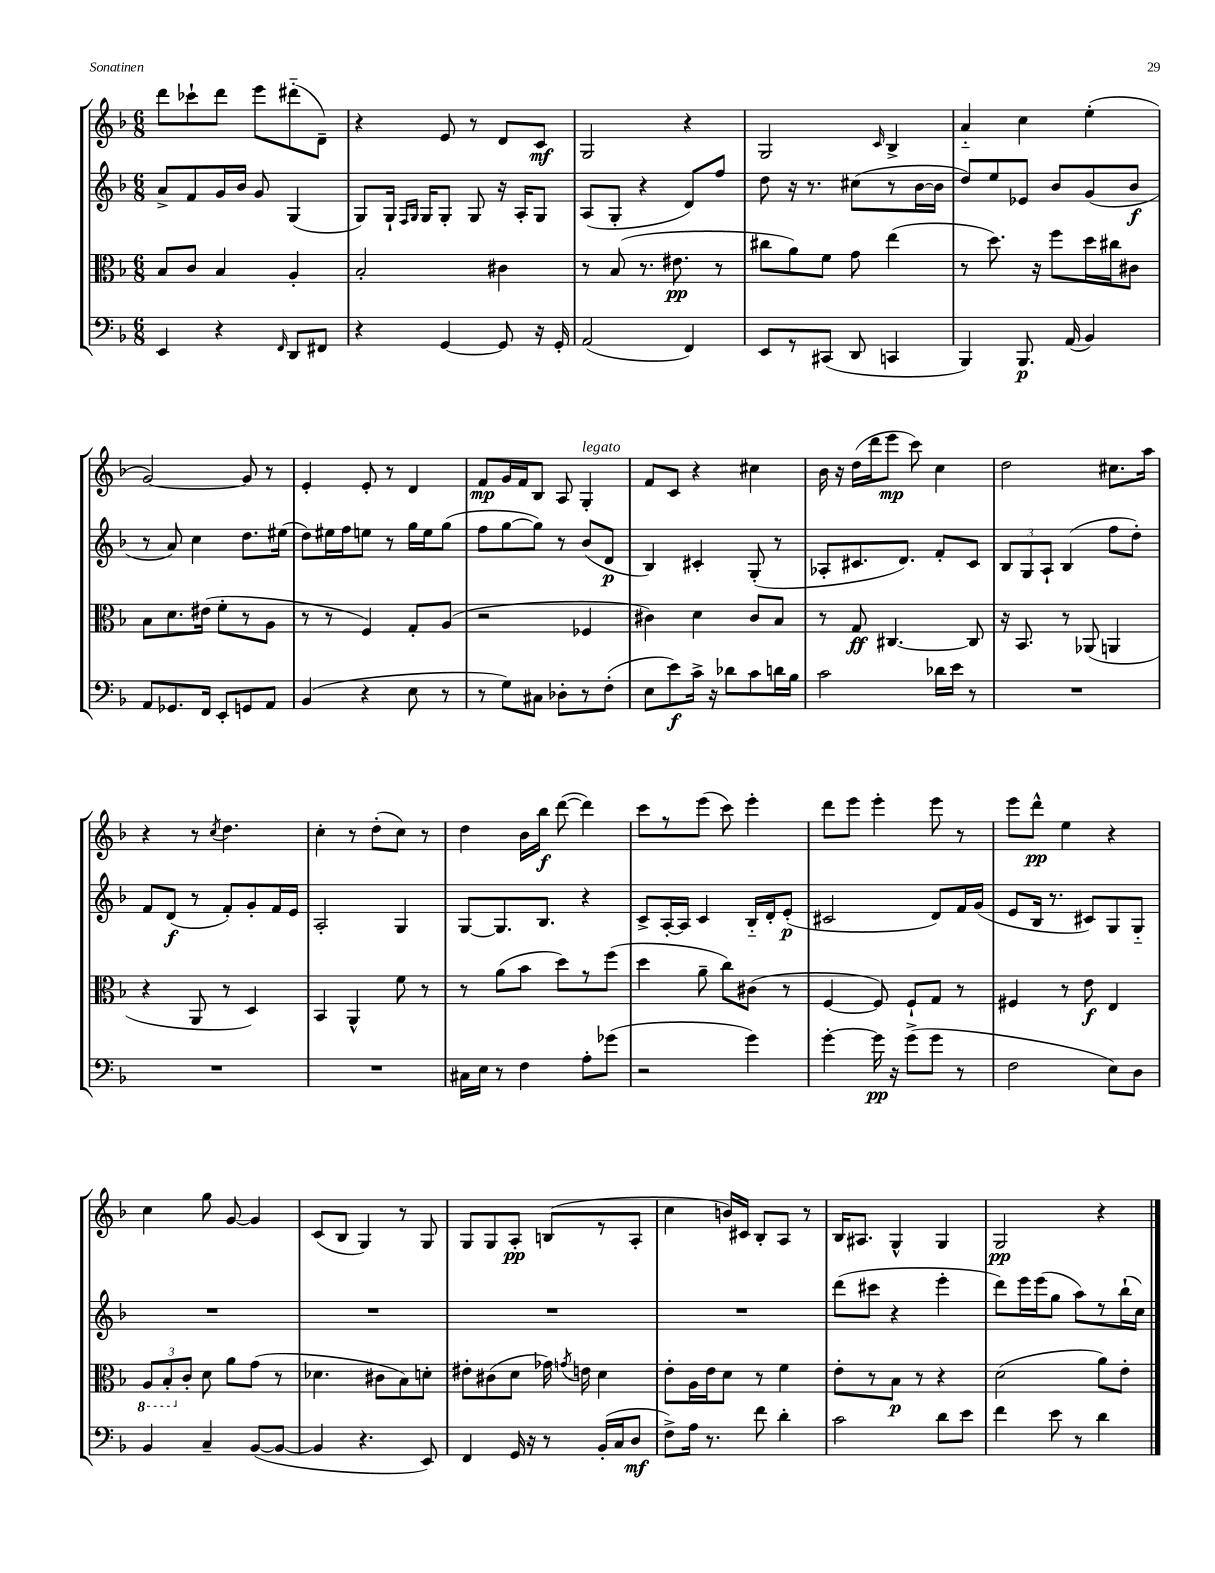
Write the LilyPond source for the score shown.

<<
\new StaffGroup <<
\new Staff = "s0" {
    \clef treble \key f \major \numericTimeSignature \time 6/8
    \autoBeamOff d'''8[ ces'''8-! d'''8] e'''8[ dis'''8-_( d'8]--) |
    r4 e'8 r8 d'8[ c'8]\mf |
    g2 r4 |
    g2 \grace { c'16 } bes4-> |
    a'4-_ c''4 e''4-.( |
    g'2~) g'8 r8 |
    e'4-. e'8-. r8 d'4 |
    f'8[\mp g'16 f'16 bes8] a8 g4-.^\markup { \italic "legato" } |
    f'8[ c'8] r4 cis''4 |
    bes'16 r16 d''16[( d'''16 e'''8]\mp c'''8) c''4 |
    d''2 cis''8.[ a''16] |
    r4 r8 \acciaccatura { c''8 } d''4. |
    c''4-. r8 d''8[-.( c''8]) r8 |
    d''4 bes'16[ bes''16]\f d'''8~( d'''4) |
    c'''8[ r8 e'''8]( c'''8) e'''4-. |
    d'''8[ e'''8] e'''4-. e'''8 r8 |
    e'''8[ d'''8]-^\pp e''4 r4 |
    c''4 g''8 g'8~ g'4 |
    c'8[( bes8] g4) r8 g8 |
    g8[ g8 a8]-.\pp b8[( r8 a8]-. |
    c''4 b'16[) cis'16] bes8[-. a8] r8 |
    bes16[ ais8.] g4-^ g4 |
    g2\pp r4 \bar "|." |
}
\new Staff = "s1" {
    \clef treble \key f \major \numericTimeSignature \time 6/8
    \autoBeamOff a'8[-> f'8 g'16 bes'16] g'8 g4( |
    g8[) g16]-! \grace { f16[ g16] } g16[ g8]-. g8 r16 a16[-. g8] |
    a8[( g8]-. r4 d'8[) f''8] |
    d''8 r16 r8. cis''8[( r8 bes'16~ bes'16] |
    d''8[) e''8 ees'8] bes'8[ g'8( bes'8]\f |
    r8 a'8) c''4 d''8.[ eis''16]( |
    d''8[) eis''16 f''16 e''8] r8 g''16[ e''16 g''8]( |
    f''8[ g''8~ g''8]) r8 bes'8[( d'8]\p |
    bes4) cis'4-. g8-.( r8 |
    aes8[-. cis'8. d'8.]) f'8[-. cis'8] |
    \tuplet 3/2 { bes8[ g8 a8]-! } bes4( f''8[ d''8]-.) |
    f'8[ d'8]\f( r8 f'8[-.) g'8-. f'16 e'16] |
    a2-. g4 |
    g8[~ g8. bes8.] r4 |
    c'8[-> a16~-. a16] c'4 bes16[-_ d'16-. e'8]-.\p( |
    cis'2 d'8[) f'16 g'16]( |
    e'8[ bes16] r8. cis'8[) g8 g8]-_ |
    R2. |
    R2. |
    R2. |
    R2. |
    d'''8[( cis'''8] r4 e'''4-. |
    d'''8[) e'''16 e'''16( g''8] a''8[) r8 bes''16-!( c''16]) \bar "|." |
}
\new Staff = "s2" {
    \clef alto \key f \major \numericTimeSignature \time 6/8
    \autoBeamOff bes8[ c'8] bes4 a4-. |
    bes2-. cis'4 |
    r8 bes8( r8. eis'8.\pp r8 |
    cis''8[ a'8) f'8] g'8 e''4( |
    r8 d''8.) r16 f''8[ d''16 cis''16 cis'8] |
    bes8[ d'8. eis'16]( f'8[-. r8 a8] |
    r8 r8 f4) g8[-. a8]( |
    r2 fes4 |
    cis'4) d'4 cis'8[ bes8] |
    r8 g8\ff cis4.~ cis8 |
    r16 bes,8. r8 aes,8( a,4 |
    r4 a,8 r8 d4) |
    bes,4 a,4-^ f'8 r8 |
    r8 a'8[( bes'8] d''8[) r8 f''8]( |
    d''4 a'8-- c''8[) cis'8]( r8 |
    f4~ f8) f8[-! g8] r8 |
    fis4 r8 e'8\f e4 |
    \tuplet 3/2 { \ottava #-1 a,8[ bes,8-. \ottava #0 c'8]-. } d'8 a'8[ g'8]( r8 |
    des'4. cis'8[ bes8) d'8]-. |
    eis'8[-. cis'8( d'8] ges'16) \acciaccatura { g'8 } e'16 d'4 |
    e'8[-. a16 e'16 d'8] r8 f'4 |
    e'8[-. r8 bes8]\p r8 r4 |
    d'2( a'8[) e'8]-. \bar "|." |
}
\new Staff = "s3" {
    \clef bass \key f \major \numericTimeSignature \time 6/8
    \autoBeamOff e,4 r4 \grace { f,16 } d,8[ fis,8] |
    r4 g,4~ g,8 r16 g,16-. |
    a,2( f,4) |
    e,8[ r8 cis,8]( d,8 c,4 |
    bes,,4) bes,,8.\p a,16( bes,4) |
    a,8[ ges,8. f,16] e,8[-. g,8 a,8] |
    bes,4( r4 e8 r8 |
    r8 g8[) cis8] des8[-. r8 f8]-.( |
    e8[ e'8\f) c'16]-> r16 des'8[ c'8 d'16 bes16] |
    c'2 des'16[ e'16] r8 |
    R2. |
    R2. |
    R2. |
    cis16[ e16] r8 f4 a8[-. ges'8]( |
    r2 g'4) |
    g'4~-. g'16\pp r16 g'8[->( g'8] r8 |
    f2 e8[) d8] |
    bes,4 c4-- bes,8[~( bes,8]~ |
    bes,4 r4. e,8) |
    f,4 g,16 r16 r8 bes,16[-.( c16 d8]\mf |
    f8[->) a16] r8. f'8 d'4-. |
    c'2 d'8[ e'8] |
    f'4 e'8 r8 d'4 \bar "|." |
}
>>
>>
\layout { \context { \Score \remove "Bar_number_engraver" } }
